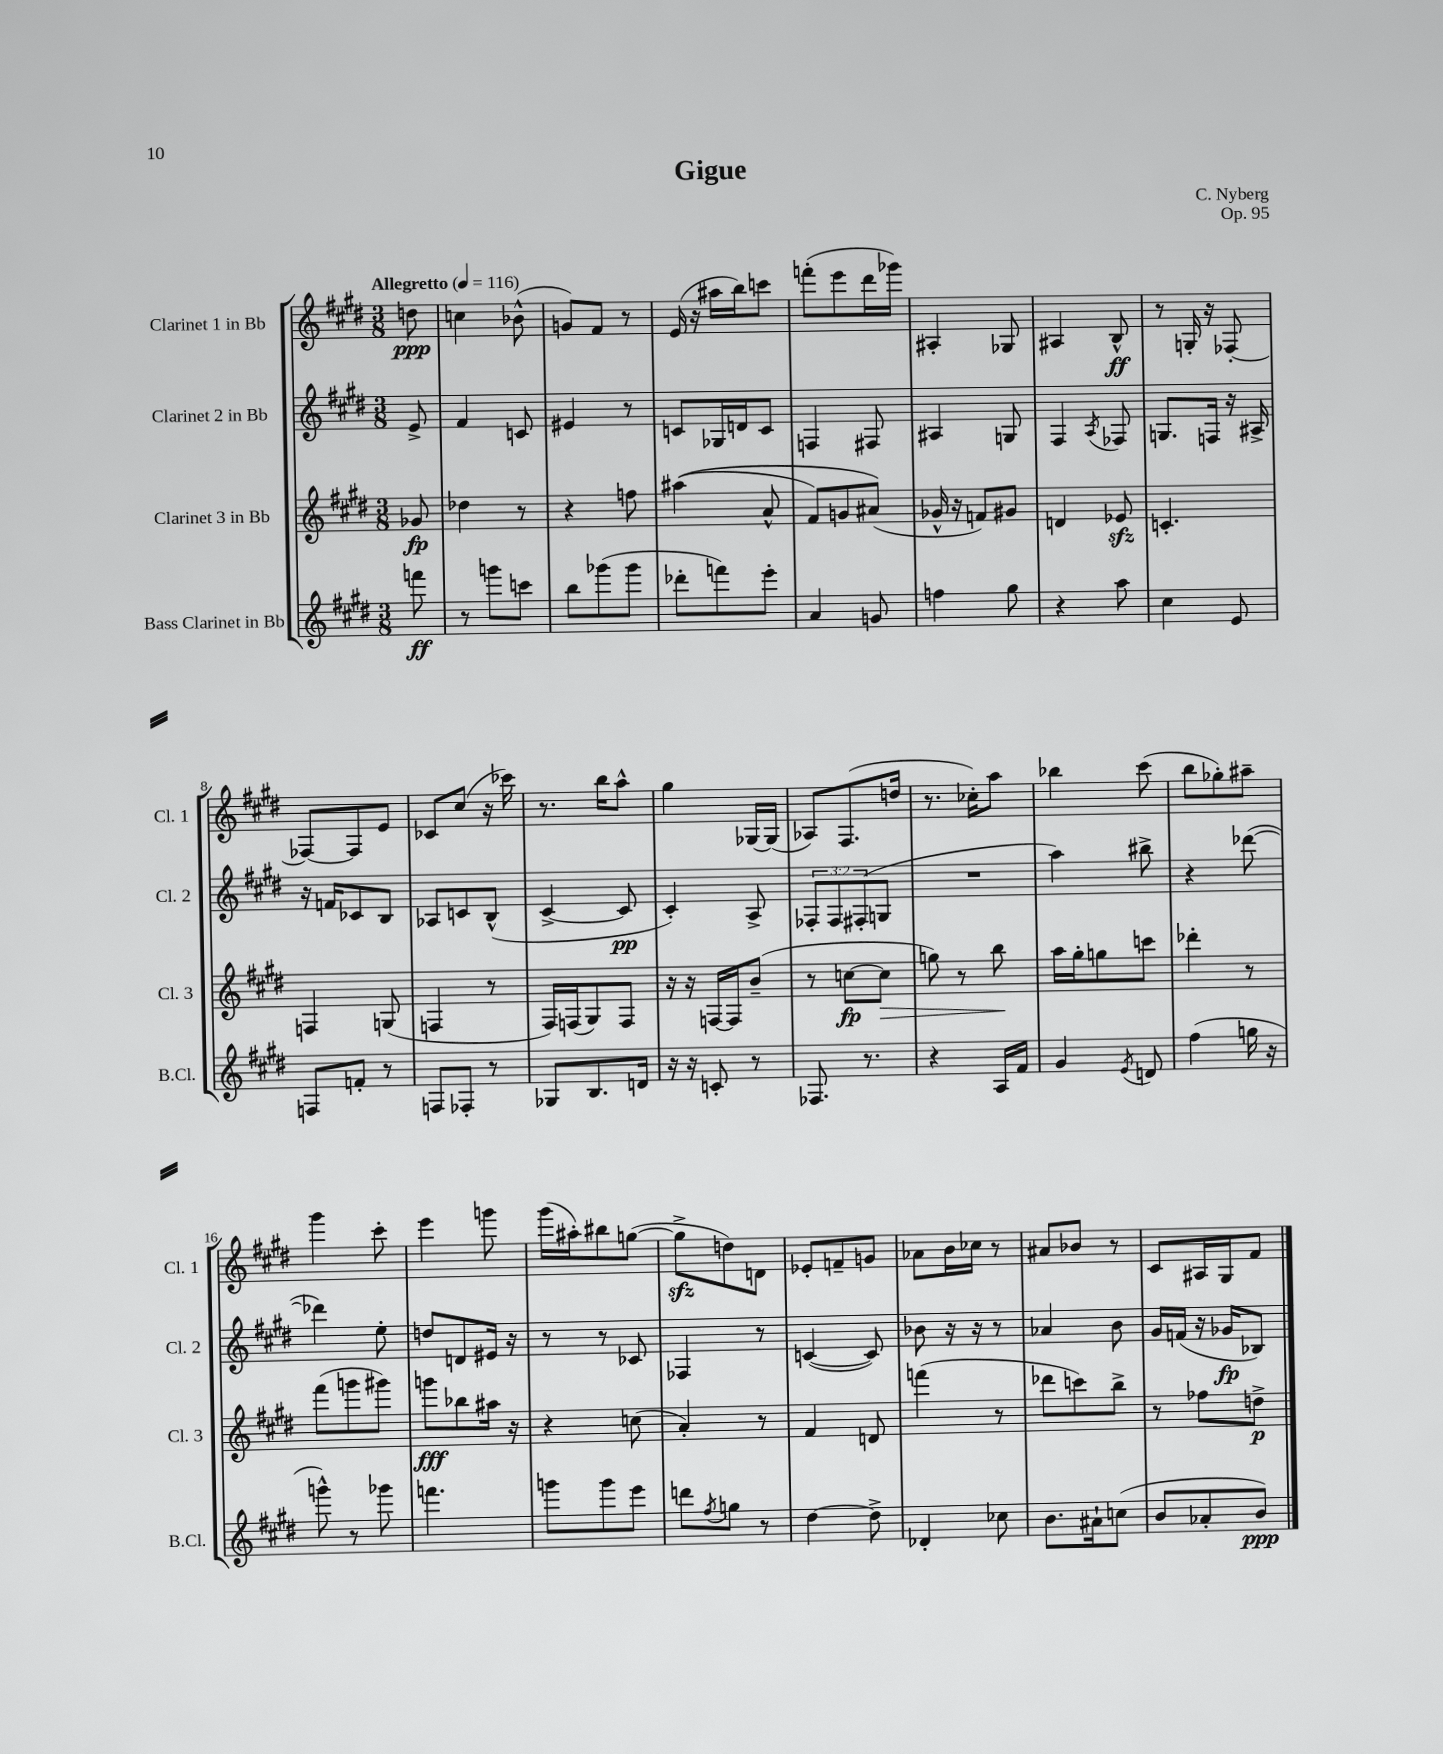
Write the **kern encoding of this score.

**kern	**kern	**kern	**kern
*staff4	*staff3	*staff2	*staff1
*clefG2	*clefG2	*clefG2	*clefG2
*k[f#c#g#d#]	*k[f#c#g#d#]	*k[f#c#g#d#]	*k[f#c#g#d#]
*M3/8	*M3/8	*M3/8	*M3/8
*MM116	*MM116	*MM116	*MM116
8fff\	8g-/	8e^/	8dd\
=	=	=	=
8r	4dd-\	4f#/	4cc\
8ggg\L	.	.	.
8ccc\J	8r	8c/	(8b-^^\
=	=	=	=
8bb\L	4r	4e#/	8g/L)
(8ggg-\	.	.	8f#/J
8ggg-\J	8ff\	8r	8r
=	=	=	=
8ddd-'\L	&((4aa#\	8c/L	(16e/
.	.	.	16r
8fff\)	.	16G-/L	16aa#\LL
.	.	16d/J	16bb\J)
8eee'\J	8a^^/	8c/J	8ccc\J
=	=	=	=
4a/	8f#/L)	4F/	(8fff'\L
.	8g/	.	8eee\
8g/	(8a#/J&)	8F#/	16ddd#\L
.	.	.	16ggg-\JJ)
=	=	=	=
4ff\	16g-^^/	4A#/	4A#'/
.	16r	.	.
.	8f/L)	.	.
8gg#\	8g#/J	8G/	8G-/
=	=	=	=
4r	4d/	4F#/	4A#/
.	.	8qA/	.
8aa\	8e-/	8F-/	8B^^/
=	=	=	=
4cc#\	4.c'/	8.G/L	8r
.	.	.	16G'/
.	.	16F/Jk	16r
8e/	.	16r	[8F-'/
.	.	16A#^/	.
=	=	=	=
8F/L	4F/	16r	8F-/_L
.	.	16f/LK	.
8f'/J	.	8c-/	8F-/]
8r	(8G/	8B/J	8e/J
=	=	=	=
8F/L	4F/	8A-/L	8c-/L
8F-'/J	.	8c/	(8cc#/J
8r	8r	(8B^^/J	16r
.	.	.	16ccc-\)
=	=	=	=
8G-/L	16F#/LL)	[4c#^/	8.r
.	(16F/J	.	.
8.B/	8G#/)	.	.
.	.	.	16bb\LK
.	8F/J	8c#/]	8aa^^\J
16d/Jk	.	.	.
=	=	=	=
16r	16r	4c#'/)	4gg#\
16r	16r	.	.
8c'/	[16F/LL	.	.
.	16F/]J	.	.
8r	(8b~/J	8A^/	[16G-/LL
.	.	.	(16G-/]JJ
=	=	=	=
8.F-/	8r	12F-'/L	8A-/L)
.	.	12F-/	.
.	[8cc\L	.	(8.F#/
.	.	(12F#'/	.
8.r	.	.	.
.	8cc\]J	8G/J	.
.	.	.	16dd/Jk
=	=	=	=
4r	8gg\)	4.r	8.r
.	8r	.	.
.	.	.	16cc-'\LK)
16A/LL	8bb\	.	8aa\J
16f#/JJ	.	.	.
=	=	=	=
4g#/	16aa\LL	4aa\)	4bb-\
.	16gg#'\J	.	.
.	8gg\	.	.
8qe/	.	.	.
8d/	8ccc\J	8bb#^\	(8ccc#\
=	=	=	=
(4ff#\	4ddd-'\	4r	8bb\L
.	.	.	8gg-'\)
16gg\	8r	([8ddd-\	8aa#~\J
16r	.	.	.
=	=	=	=
8ggg^^\)	(8fff#\L	4ddd-\])	4ggg#\
8r	8ggg\	.	.
8ggg-\	8ggg#\J)	8ee'\	8ccc#'\
=	=	=	=
4.fff\	8ggg\L	8dd/L	4eee\
.	8bb-\	8d/	.
.	16aa#\Jk	16e#/Jk	8ggg\
.	16r	16r	.
=	=	=	=
8ggg\L	4r	8r	(16ggg#\LL
.	.	.	16aa#'\J)
8ggg\	.	8r	8bb#\
8eee\J	(8cc\	8c-/	([8gg\J
=	=	=	=
8ddd\L	4a'/)	4F-/	8gg^\]L
8qff#/	.	.	.
8gg\J	.	.	8dd\)
8r	8r	8r	8d\J
=	=	=	=
[4dd#\	4f#/	([4c/	8e-'/L
.	.	.	8f~/
8dd#^\]	8d/	8c/])	8g/J
=	=	=	=
4d-'/	(4fff\	8b-\	8a-\L
.	.	16r	16b\L
.	.	16r	16cc-\JJ
8cc-\	8r	8r	8r
=	=	=	=
8.b\L	8ddd-\L	4a-/	8a#/L
.	8ccc\)	.	8b-/J
16a#`\k	.	.	.
(8cc\J	8bb^\J	8b\	8r
=	=	=	=
8b/L	8r	16g#/LL	8c#/L
.	.	(16f/JJ	.
8a-'/	8ff-\L	16r	16A#/L
.	.	16g-/LK	16G#/J
8b/J)	8dd^\J	8B-/J)	8f#/J
==	==	==	==
*-	*-	*-	*-
